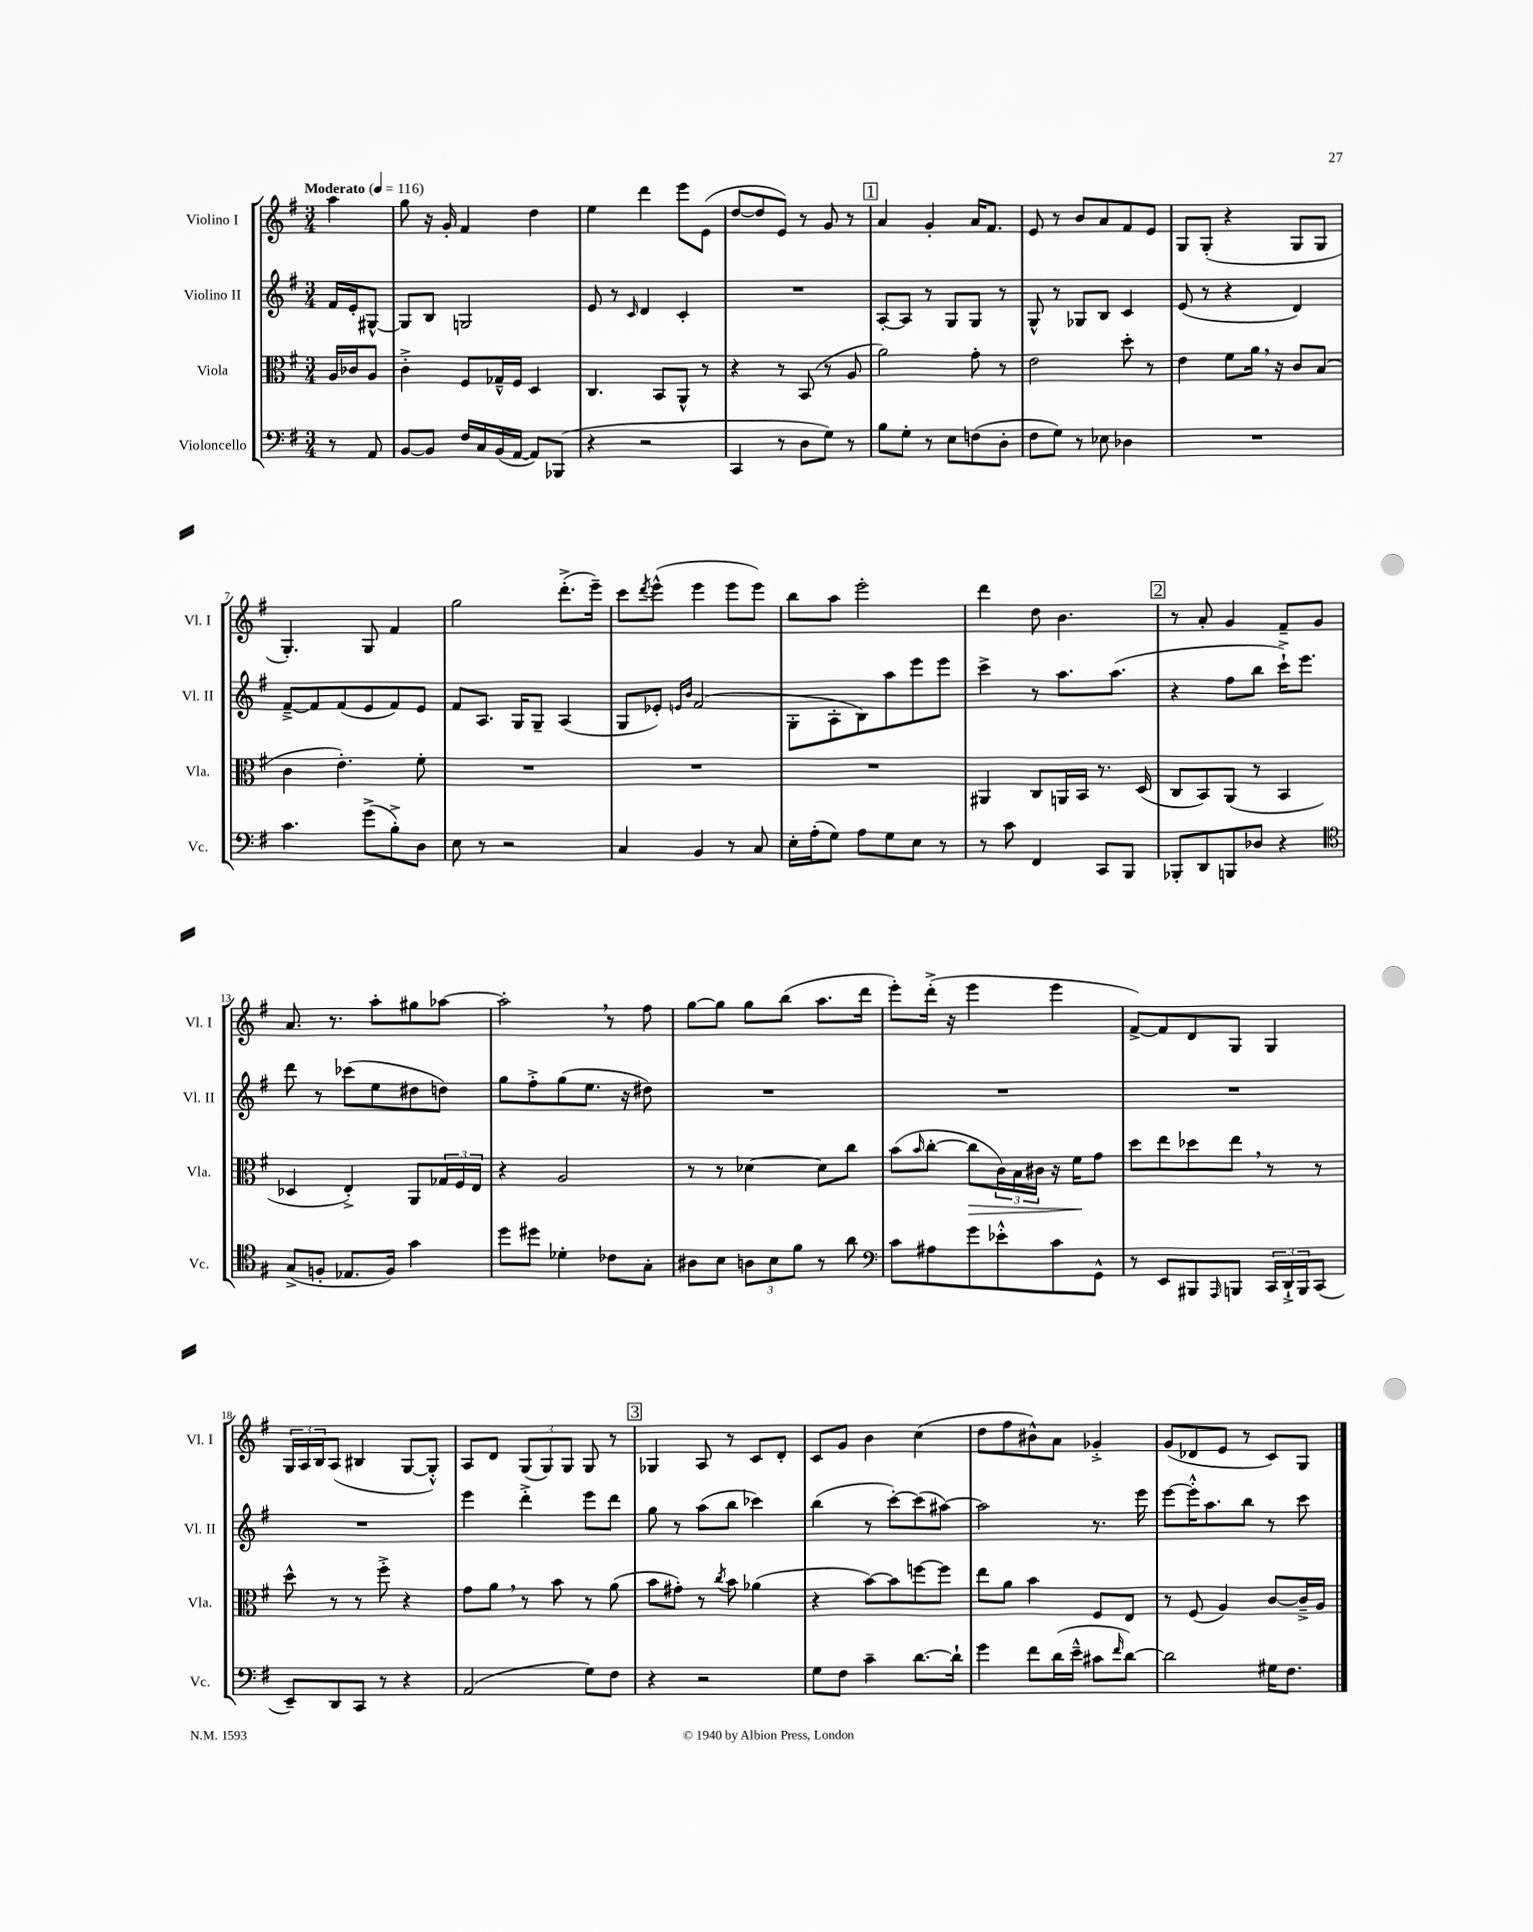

**kern	**kern	**kern	**kern
*staff4	*staff3	*staff2	*staff1
*clefF4	*clefC3	*clefG2	*clefG2
*k[f#]	*k[f#]	*k[f#]	*k[f#]
*M3/4	*M3/4	*M3/4	*M3/4
*MM116	*MM116	*MM116	*MM116
8r	16A/LL	16f#/LL	4aa\
.	16c-/J	16e'/J	.
8AA/	8A/J	[8G#^^/J	.
=	=	=	=
[8BB/L	4c'^\	8G#/]L	8gg\
8BB/]J	.	8B/J	16r
.	.	.	16g'/
16F#/LL	8F#/L	2G/	4f#/
16C/	.	.	.
(16BB/	16G-~^^/L	.	.
[16AA/JJ	16F#/JJ	.	.
8AA/]L)	4D/	.	4dd\
(8BBB-/J	.	.	.
=	=	=	=
4r	4.C/	8e/	4ee\
.	.	8r	.
.	.	16qqc/	.
2r	.	4d/	4ddd\
.	8BB/L	.	.
.	8AA^^/J	4c'/	8eee\L
.	8r	.	(8e\J
=	=	=	=
4CC/	4r	2.r	[8dd/L
.	.	.	8dd/]
8r	8r	.	8e/J)
8D\L	(8BB/	.	8r
8G\J)	8r	.	8g/
8r	8A/	.	8r
=	=	=	=
8B\L	2a\)	[8A'/L	4a/
8G'\J	.	8A/]J	.
8r	.	8r	4g'/
8E\L	.	8G/L	.
(8F\	8g'\	8G/J	16a/LK
.	.	.	8.f#/J
8D'\J	8r	8r	.
=	=	=	=
8F#\L	2e\	8G^^/	8e/
8G\J)	.	8r	8r
8r	.	8G-/L	8b/L
8E-\	.	8B/J	8a/
4D-\	8dd'\	4c/	8f#/
.	8r	.	8e/J
=	=	=	=
2.r	4e\	(8e/	8G/L
.	.	8r	(8G'/J
.	8f#\L	4r	4r
.	16a\Jk	.	.
.	16r	.	.
.	8c/L	4d/)	8G/L
.	(8B/J	.	8G/J
=	=	=	=
4.c\	4c\	[8f#~^/L	4.G'/)
.	.	8f#/]	.
.	4.e'\)	(8f#/	.
(8g^\L	.	8e/	8G/
8B'^\)	.	8f#/)	4f#/
8D\J	8f#'\	8e/J	.
=	=	=	=
8E\	2.r	8f#/L	2gg\
8r	.	8.A/J	.
2r	.	.	.
.	.	16G/LK	.
.	.	8G~/J	.
.	.	(4A/	(8.ddd'^\L
.	.	.	16eee~\Jk)
=	=	=	=
4C/	2.r	8G/L	8ccc\L
.	.	.	8qddd/
.	.	8e-'/J)	(8eee^^\J
.	.	16qqe/LL	.
.	.	16qqb/JJ	.
4BB/	.	(2f#/	4eee\
8r	.	.	8eee\L
8C/	.	.	8eee\J)
=	=	=	=
16E'\LL	2.r	8G'\L	8bb\L
(16A'\J	.	.	.
8G\J)	.	8A'\	8aa\J
8A\L	.	8B\)	2eee'\
8G\	.	8aa\	.
8E\J	.	8eee\	.
8r	.	8eee\J	.
=	=	=	=
8r	4AA#/	4ccc^\	4ddd\
8c\	.	.	.
4FF#/	8C/L	8r	8dd\
.	16AA/L	8.aa\L	4.b\
.	16BB/JJ	.	.
8CC/L	8.r	.	.
.	.	(8.aa\J	.
8BBB/J	.	.	.
.	(16D/	.	.
=	=	=	=
8BBB-'/L	8C/L	4r	8r
8DD/	8BB/)	.	8a'/
8BBB/	(8AA/J	8ff#\L	4g/
8D-/J	8r	8bb\J	.
4r	4BB/	16ccc`^\LK)	8f#~/L
.	.	8.eee\J	.
.	.	.	8g/J
=	=	=	=
*clefC4	*	*	*
(8G^/L	4D-/	8ddd\	8.a/
8F'/J	.	8r	.
.	.	.	8.r
8.E-/L	4E'^/)	(8ccc-\L	.
.	.	8ee\	8aa'\L
16F/Jk)	.	.	.
4g\	8AA/L	8dd#\	8gg#\
.	24G-/L	8dd\J)	[8aa-\J
.	24F#/	.	.
.	24E/JJ	.	.
=	=	=	=
8dd\L	4r	8gg\L	2aa-'\]
8dd#\J	.	8ff#'^\	.
4d-'\	2A/	(8gg\	.
.	.	8.ee\J	.
8c-\L	.	.	8r
.	.	16r	.
8G'\J	.	8dd#\)	8ff#\
=	=	=	=
8A#\L	8r	2.r	[8gg\L
8B\J	8r	.	8gg\]J
12A\L	[4d-\	.	8gg\L
12B\	.	.	.
.	.	.	(8bb\J
12f#\J	.	.	.
8r	8d-\]L	.	8.aa\L
8a\	8cc\J	.	.
.	.	.	16ddd\Jk
=	=	=	=
*clefF4	*	*	*
8c\L	(8b\L	2.r	8eee'\L)
.	16qqb/	.	.
8A#\	[8cc'\J	.	(16ddd'^\Jk
.	.	.	16r
8g\	8cc\]L	.	4eee\
8e-'^^\	24c\L)	.	.
.	24B\	.	.
.	24c#\JJ	.	.
8c\	16r	.	4eee\
.	16f#\LK	.	.
8GG^^\J	8g\J	.	.
=	=	=	=
8r	8dd\L	2.r	[8f#^/L)
8EE/L	8ee\	.	8f#/]
8BBB#/	8dd-\	.	8d/
16qqAAA/	.	.	.
8BBB/J	8ee\J	.	8G/J
24CC/LL	8r	.	4G/
24DD`^/	.	.	.
24BBB/J	.	.	.
(8CC/J	8r	.	.
=	=	=	=
8EE~/L)	8dd^^\	2.r	24G/LL
.	.	.	24A/
.	.	.	24B/J
8DD/	8r	.	(8A/J
8CC/J	8r	.	4B#/
8r	8ff#'^\	.	.
4r	4r	.	[8G/L
.	.	.	8G'^^/]J)
=	=	=	=
(2AA/	8g\L	4eee\	8A/L
.	8a\J	.	8d/J
.	8r	4ddd'^\	(12G/L
.	.	.	12G/)
.	8b\	.	.
.	.	.	12G/J
8G\L)	8r	8eee\L	8G/
8F#\J	(8a\	8ddd\J	8r
=	=	=	=
4r	8b\L	8gg\	4G-/
.	8g#'\J)	8r	.
2r	8r	(8aa\L	8A/
.	8qcc/	.	.
.	8b\	8bb\J	8r
.	(4a-\	4ccc-\)	8c/L
.	.	.	8d'/J
=	=	=	=
8G\L	4r	(4bb\	8c/L
8F#\J	.	.	8g/J
4c~\	[8b\L)	8r	4b\
.	8b\]	[8ccc'\L)	.
[8.d\L	[8ff\	(8ccc\]	(4cc\
.	8ff\]J	[8aa#\J)	.
16d`\]Jk	.	.	.
=	=	=	=
4g\	8ee\L	2aa#\]	8dd\L
.	8a\J	.	8ff#\
8f#\L	4b\	.	8b#^^\)
(16d\L	.	.	8a\J
16e~^^\JJ	.	.	.
8c#\L	8F#/L	8.r	4g-'^/
16qqf#/	.	.	.
[8d\J)	8E/J	.	.
.	.	16eee\	.
=	=	=	=
2d\]	8r	[8eee\L	(8g/L
.	(8F#/	16eee'^^\]K	8d-/
.	.	8.aa\	.
.	4A/)	.	8e/J
.	.	8bb\J	8r
16G#\LK	[8c/L	8r	8c/L)
8.F#\J	.	.	.
.	16c~^/]L	8ccc\	8G/J
.	16A/JJ	.	.
==	==	==	==
*-	*-	*-	*-
